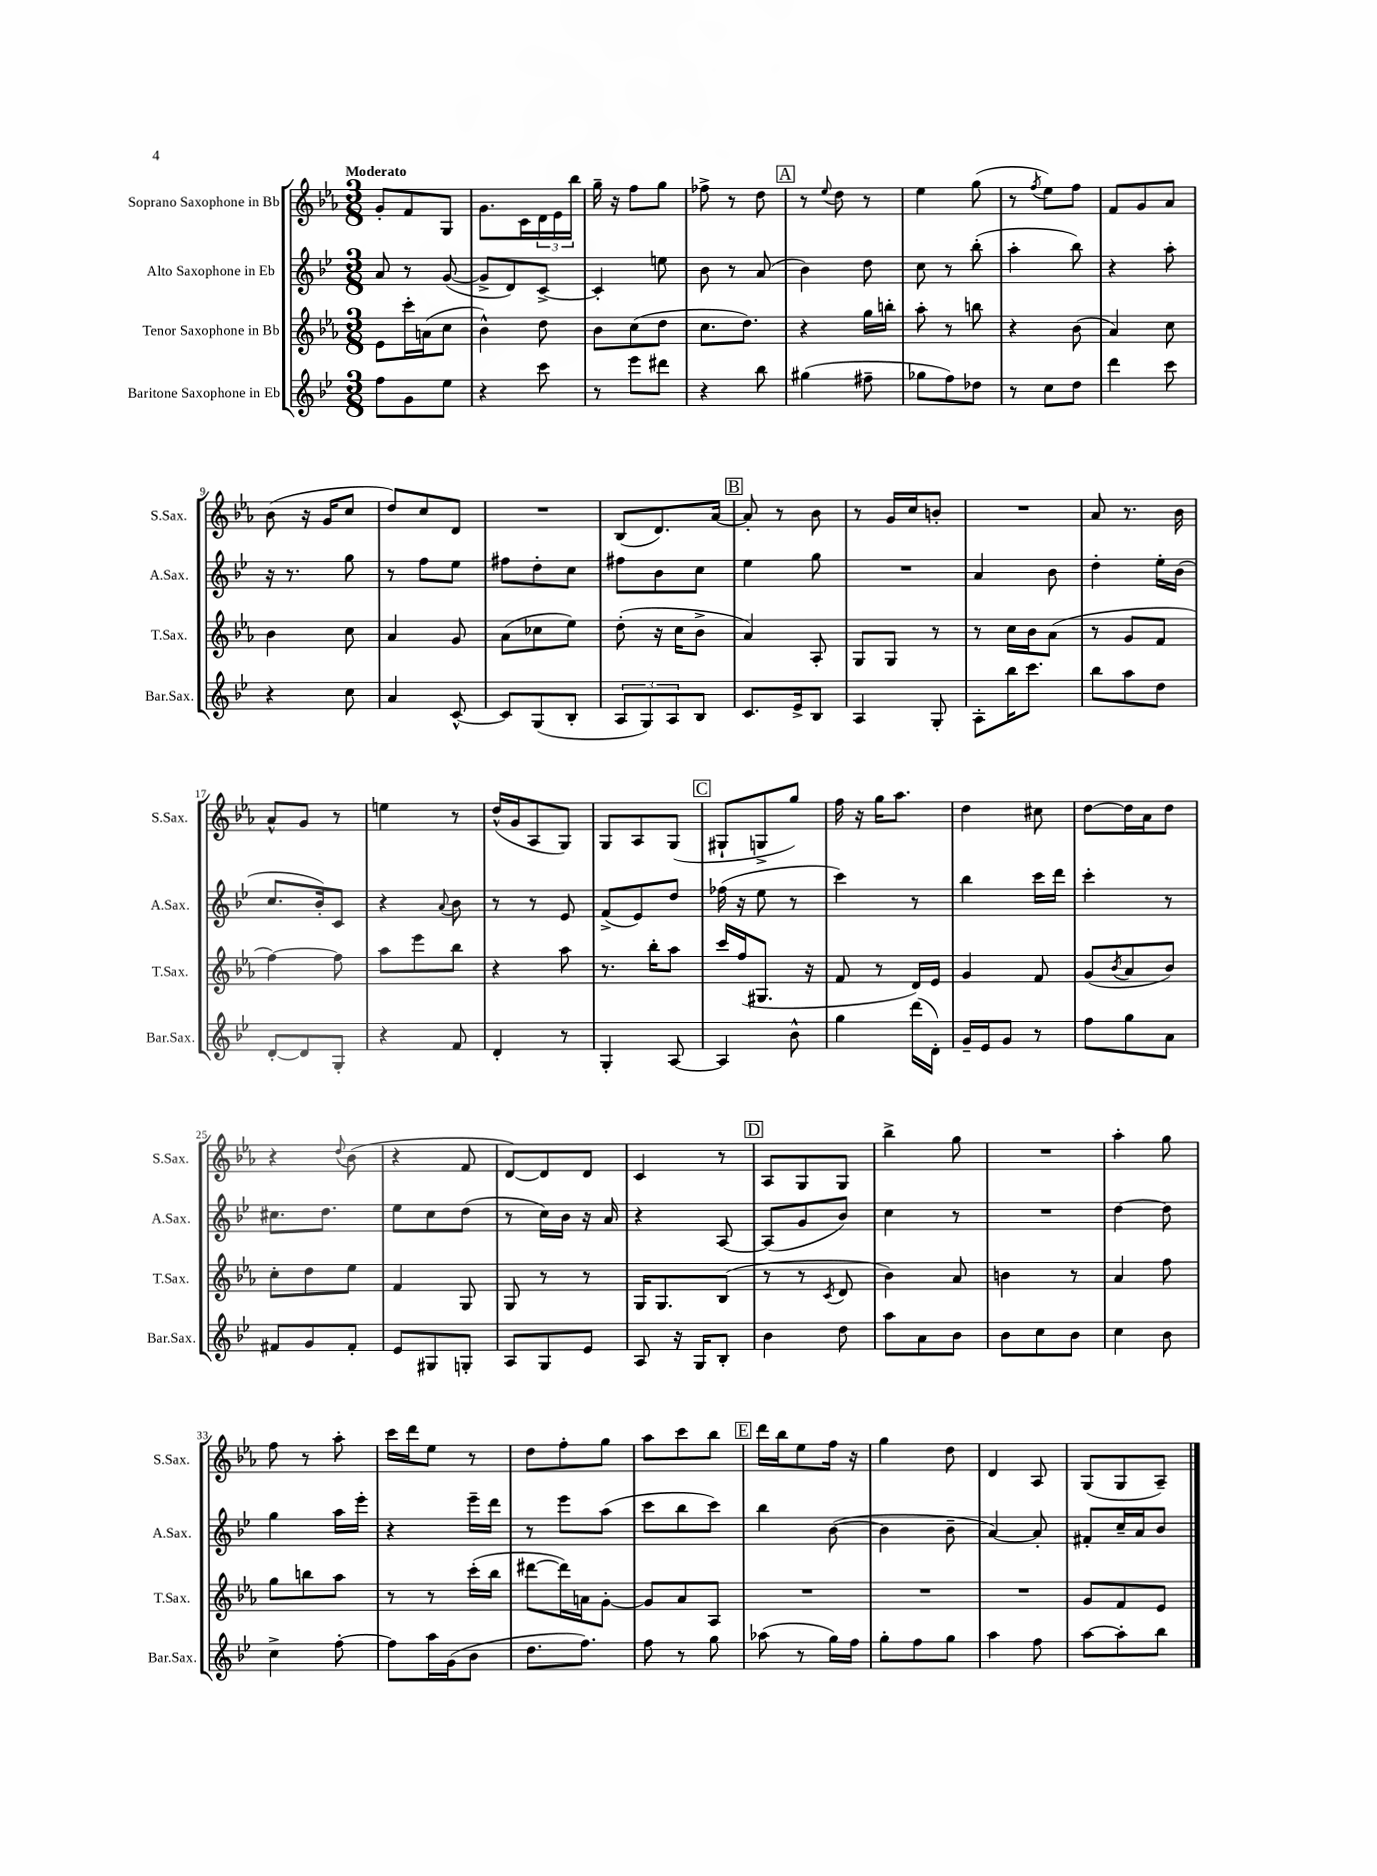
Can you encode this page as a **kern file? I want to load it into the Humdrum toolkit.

**kern	**kern	**kern	**kern
*part4	*part3	*part2	*part1
*staff4	*staff3	*staff2	*staff1
*I"Baritone Saxophone in Eb	*I"Tenor Saxophone in Bb	*I"Alto Saxophone in Eb	*I"Soprano Saxophone in Bb
*I'Bar.Sax.	*I'T.Sax.	*I'A.Sax.	*I'S.Sax.
*clefG2	*clefG2	*clefG2	*clefG2
*k[b-e-]	*k[b-e-a-]	*k[b-e-]	*k[b-e-a-]
*M3/8	*M3/8	*M3/8	*M3/8
=1	=1	=1	=1
!	!	!	!LO:TX:a:B:t=Moderato
8ff\L	8e-\L	8a/	8g'/L
8g\	16ccc'\L	8r	8f/
.	(16an\J	.	.
8ee-\J	8cc\J	([8g/	8G/J
=2	=2	=2	=2
4r	4b-^^\)	8g^/L]	8.g\L
.	.	8d/)	.
.	.	.	16c\L
8ccc\	8dd\	[8c^/J	24d\
.	.	.	24e-\
.	.	.	24bb-\JJ
=3	=3	=3	=3
8r	8b-\L	4c'/]	16gg~\
.	.	.	16r
8eee-\L	(8cc\	.	8ff\L
8ddd#X\J	8dd\J	8een\	8gg\J
=4	=4	=4	=4
4r	8.cc\L	8b-\	8ff-X^\
.	.	8r	8r
.	8.dd\J)	.	.
8bb-\	.	(8a/	8dd\
!!LO:REH:place=s1:t=A
=5	=5	=5	=5
(4gg#X\	4r	4b-\)	8r
.	.	.	8qqee-/
.	.	.	8dd\
8ff#X~\	16gg\LL	8dd\	8r
.	16bbn'\JJ	.	.
=6	=6	=6	=6
8gg-X\L	8aa-'\	8cc\	4ee-\
8ff\)	8r	8r	.
8dd-X\J	8bbn\	(8bb-'\	(8gg\
=7	=7	=7	=7
8r	4r	4aa'\	8r
.	.	.	8qff/
8cc\L	.	.	8ee-\L)
8dd\J	(8b-\	8bb-\)	8ff\J
=8	=8	=8	=8
4ddd\	4a-/)	4r	8f/L
.	.	.	8g/
8ccc\	8cc\	8aa'\	8a-/J
!!LO:LB:g=z
=9	=9	=9	=9
4r	4b-\	16r	(8b-\
.	.	8.r	.
.	.	.	16r
.	.	.	16g/KL
8cc\	8cc\	8gg\	8cc/J
=10	=10	=10	=10
4a/	4a-/	8r	8dd/L)
.	.	8ff\L	8cc/
[8c^^/	8g/	8ee-\J	8d/J
=11	=11	=11	=11
8c/L]	(8a-\L	8ff#X\L	4.r
(8G/	8cc-X\	8dd'\	.
8B-'/J	8ee-\J)	8cc\J	.
=12	=12	=12	=12
12A/L	(8dd'\	8ff#X\L	(8B-/L
12G/)	.	.	.
.	16r	8b-\	8.d/)
12A/	.	.	.
.	16cc\KL	.	.
8B-/J	8b-^\J	8cc\J	.
.	.	.	[16a-/Jk
!!LO:REH:place=s1:t=B
=13	=13	=13	=13
8.c/L	4a-/)	4ee-\	8a-'/]
.	.	.	8r
16e-^/k	.	.	.
8B-/J	8A-'/	8gg\	8b-\
=14	=14	=14	=14
4A/	8G/L	4.r	8r
.	8G/J	.	16g/LL
.	.	.	16cc/J
8G'/	8r	.	8bn'/J
=15	=15	=15	=15
8A'\L	8r	4a/	4.r
16bb-\K	16cc\LL	.	.
8.ccc\J	16b-\J	.	.
.	(8a-\J	8b-\	.
=16	=16	=16	=16
8bb-\L	8r	4dd'\	8a-/
8aa\	8g/L	.	8.r
8dd\J	8f/J	16ee-'\LL	.
.	.	(16b-\JJ	16b-\
!!LO:LB:g=z
=17	=17	=17	=17
[8d'/L	[4ff\)	8.cc/L	8a-^^/L
8d/]	.	.	8g/J
.	.	16b-'/k)	.
8G'/J	8ff\]	8c/J	8r
=18	=18	=18	=18
4r	8aa-\L	4r	4een\
.	8eee-\	.	.
.	.	8qqa/	.
8f/	8bb-\J	8b-\	8r
=19	=19	=19	=19
4d'/	4r	8r	(16dd^^/LL
.	.	.	16g/J
.	.	8r	8A-/
8r	8aa-\	8e-/	8G/J)
=20	=20	=20	=20
4G'/	8.r	(8f^/L	8G/L
.	.	8e-/)	8A-/
.	16bb-'\KL	.	.
[8A/	8aa-\J	8dd/J	(8G/J
!!LO:REH:place=s1:t=C
=21	=21	=21	=21
4A/]	16ccc/LL	(16ff-X\	8G#X`/L
.	(16ff/J	16r	.
.	8.G#X/J	8ee-\	8Gn^/
8b-^^\	.	8r	8gg/J)
.	16r	.	.
=22	=22	=22	=22
4gg\	8f/	4ccc\)	16ff\
.	.	.	16r
.	8r	.	16gg\KL
.	.	.	8.aa-\J
(16ddd\LL	16d/LL)	8r	.
16d'\JJ)	16e-/JJ	.	.
=23	=23	=23	=23
16g~/LL	4g/	4bb-\	4dd\
16e-/J	.	.	.
8g/J	.	.	.
8r	8f/	16ccc\LL	8cc#X\
.	.	16ddd\JJ	.
=24	=24	=24	=24
8ff\L	(8g/L	4ccc'\	[8dd\L
.	8qb-/	.	.
8gg\	8a-/	.	16dd\L]
.	.	.	16a-\J
8a\J	8b-/J)	8r	8dd\J
!!LO:LB:g=z
=25	=25	=25	=25
8f#X/L	8cc'\L	8.cc#X\L	4r
8g/	8dd\	.	.
.	.	8.dd\J	.
.	.	.	8qqdd/
8f#'/J	8ee-\J	.	(8b-\
=26	=26	=26	=26
8e-/L	4f/	8ee-\L	4r
8G#X/	.	8cc\	.
8Gn'/J	8G/	(8dd\J	8f/
=27	=27	=27	=27
8A/L	8G/	8r	[8d/L)
8G/	8r	16cc\LL)	8d/]
.	.	16b-\JJ	.
8e-/J	8r	16r	8d/J
.	.	16a/	.
=28	=28	=28	=28
8A/	16G/KL	4r	4c/
.	8.G/	.	.
16r	.	.	.
16G/KL	.	.	.
8B-'/J	(8B-/J	[8A/	8r
!!LO:REH:place=s1:t=D
=29	=29	=29	=29
4b-\	8r	(8A/L]	8A-/L
.	8r	8g/	8G/
.	8qc/	.	.
8dd\	8d/	8b-/J)	8G/J
=30	=30	=30	=30
8aa\L	4b-\)	4cc\	4bb-^\
8a\	.	.	.
8b-\J	8a-/	8r	8gg\
=31	=31	=31	=31
8b-\L	4bn\	4.r	4.r
8cc\	.	.	.
8b-\J	8r	.	.
=32	=32	=32	=32
4cc\	4a-/	[4dd\	4aa-'\
8b-\	8ff\	8dd\]	8gg\
!!LO:LB:g=z
=33	=33	=33	=33
4cc^\	8gg\L	4gg\	8ff\
.	8bbn\	.	8r
[8ff'\	8aa-\J	16aa\LL	8aa-'\
.	.	16eee-'\JJ	.
=34	=34	=34	=34
8ff\L]	8r	4r	16ccc\LL
.	.	.	16ddd\J
16aa\L	8r	.	8ee-\J
(16g\J	.	.	.
8b-\J	(16ccc'\LL	16eee-~\LL	8r
.	16bb-\JJ	16ddd\JJ	.
=35	=35	=35	=35
8.dd\L	[8ddd#X\L	8r	8dd\L
.	16ddd#\L])	8eee-\L	8ff'\
8.ff\J)	16an\J	.	.
.	[8g'\J	(8aa\J	8gg\J
=36	=36	=36	=36
8ff\	8g/L]	8ccc\L	8aa-\L
8r	8a-/	8bb-\	8ccc\
8gg\	8A-/J	8ccc\J)	8bb-\J
!!LO:REH:place=s1:t=E
=37	=37	=37	=37
(8aa-X\	4.r	4bb-\	16ddd\LL
.	.	.	16bb-\J
8r	.	.	8ee-\
16gg\LL)	.	([8b-\	16ff\Jk
16ff\JJ	.	.	16r
=38	=38	=38	=38
8gg'\L	4.r	4b-\]	4gg\
8ff\	.	.	.
8gg\J	.	8b-~\	8dd\
=39	=39	=39	=39
4aa\	4.r	[4a/)	4d/
8ff\	.	8a'/]	8A-/
=40	=40	=40	=40
[8aa\L	8g/L	8f#X'/L	(8G/L
8aa'\]	8f/	16cc~/L	8G/
.	.	16a/J	.
8bb-\J	8e-/J	8b-/J	8A-~/J)
==	==	==	==
*-	*-	*-	*-
